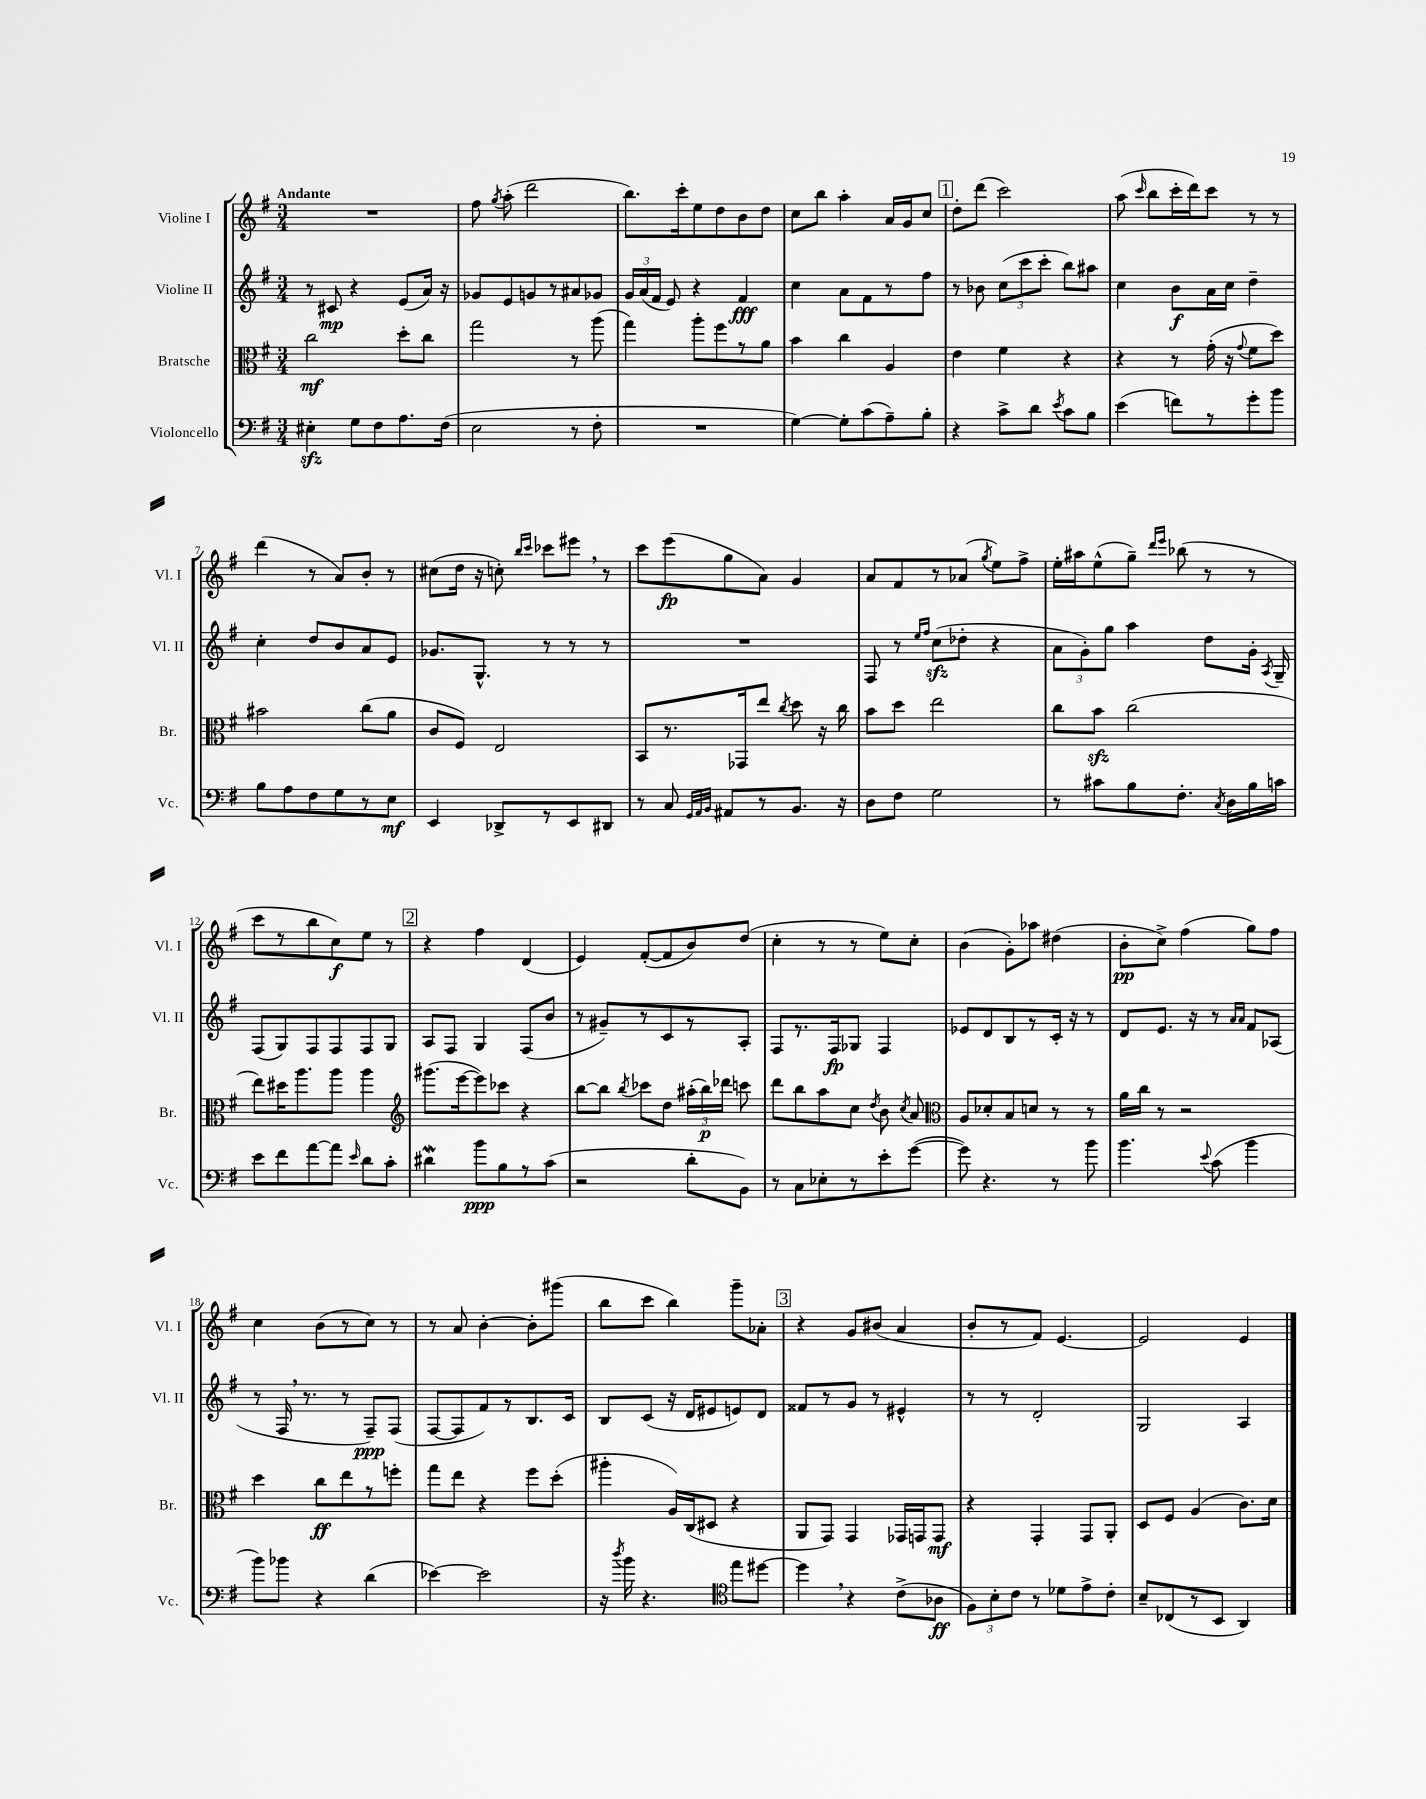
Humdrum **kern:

**kern	**dynam	**kern	**dynam	**kern	**dynam	**kern	**dynam
*part4	*part4	*part3	*part3	*part2	*part2	*part1	*part1
*staff4	*staff4	*staff3	*staff3	*staff2	*staff2	*staff1	*staff1
*I"Violoncello	*	*I"Bratsche	*	*I"Violine II	*	*I"Violine I	*
*I'Vc.	*	*I'Br.	*	*I'Vl. II	*	*I'Vl. I	*
*clefF4	*	*clefC3	*	*clefG2	*	*clefG2	*
*k[f#]	*	*k[f#]	*	*k[f#]	*	*k[f#]	*
*M3/4	*	*M3/4	*	*M3/4	*	*M3/4	*
=1	=1	=1	=1	=1	=1	=1	=1
!	!	!	!	!	!	!LO:TX:a:B:t=Andante	!
4E#Xzz'\	.	2cc\	mf	8r	.	2.r	.
.	.	.	.	8c#X/	mp	.	.
8G\L	.	.	.	4r	.	.	.
8F#\	.	.	.	.	.	.	.
8.A\	.	8dd'\L	.	(8e/L	.	.	.
.	.	8cc\J	.	16a/Jk)	.	.	.
(16F#\Jk	.	.	.	16r	.	.	.
=2	=2	=2	=2	=2	=2	=2	=2
2E\	.	2gg\	.	8g-X/L	.	8ff#\	.
.	.	.	.	.	.	8qgg/	.
.	.	.	.	8e/	.	(8aa'\	.
.	.	.	.	8gn/	.	2ddd\	.
.	.	.	.	8r	.	.	.
8r	.	8r	.	8a#X/	.	.	.
8F#'\	.	(8aa\	.	8g-X/J	.	.	.
=3	=3	=3	=3	=3	=3	=3	=3
2.r	.	4gg\)	.	24g/LL	.	8.bb\L)	.
.	.	.	.	(24a/	.	.	.
.	.	.	.	24f#/JJ	.	.	.
.	.	.	.	8e/)	.	.	.
.	.	.	.	.	.	16ccc'\k	.
.	.	8aa'\L	.	4r	.	8ee\	.
.	.	8ff#\	.	.	.	8dd\	.
.	.	8r	.	4f#/	fff	8b\	.
.	.	8a\J	.	.	.	8dd\J	.
=4	=4	=4	=4	=4	=4	=4	=4
[4G\)	.	4b\	.	4cc\	.	8cc\L	.
.	.	.	.	.	.	8bb\J	.
8G'\L]	.	4cc\	.	8a\L	.	4aa'\	.
(8c\	.	.	.	8f#\	.	.	.
8A~\)	.	4A/	.	8r	.	16a/LL	.
.	.	.	.	.	.	16g/J	.
8B'\J	.	.	.	8ff#\J	.	8cc/J	.
!!LO:REH:place=s1:t=1
=5	=5	=5	=5	=5	=5	=5	=5
4r	.	4e\	.	8r	.	8dd'\L	.
.	.	.	.	8b-X\	.	(8ddd\J	.
8c^\L	.	4f#\	.	(12cc\L	.	2ccc\)	.
.	.	.	.	12ccc\	.	.	.
8d\J	.	.	.	.	.	.	.
.	.	.	.	12ccc'\J	.	.	.
8qe/	.	.	.	.	.	.	.
8c\L	.	4r	.	8bb\L)	.	.	.
8B\J	.	.	.	8aa#X\J	.	.	.
=6	=6	=6	=6	=6	=6	=6	=6
(4e\	.	4r	.	4cc\	.	(8aa\	.
.	.	.	.	.	.	16qqccc/	.
.	.	.	.	.	.	8bb\L	.
8fn\L)	.	8r	.	8b\L	f	16ccc'\L	.
.	.	.	.	.	.	16ddd\J)	.
8r	.	(16g'\	.	16a\L	.	8ccc\J	.
.	.	16r	.	16cc\JJ	.	.	.
.	.	8qqg/	.	.	.	.	.
8g'\	.	8f#\L	.	4dd~\	.	8r	.
8b\J	.	8dd\J)	.	.	.	8r	.
!!LO:LB:g=z
=7	=7	=7	=7	=7	=7	=7	=7
8B\L	.	2b#X\	.	4cc'\	.	(4ddd\	.
8A\	.	.	.	.	.	.	.
8F#\	.	.	.	8dd/L	.	8r	.
8G\	.	.	.	8b/	.	8a/L)	.
8r	.	(8cc\L	.	8a/	.	8b'/J	.
8E\J	mf	8a\J	.	8e/J	.	8r	.
=8	=8	=8	=8	=8	=8	=8	=8
4EE/	.	8c/L	.	8.g-X/L	.	(8cc#X\L	.
.	.	8F#/J)	.	.	.	16dd\Jk	.
.	.	.	.	8.G^^/J	.	16r	.
8DD-X^/L	.	2E/	.	.	.	8ccn'\)	.
.	.	.	.	.	.	16qqbb/LL	.
.	.	.	.	.	.	16qqccc/JJ	.
8r	.	.	.	8r	.	8ccc-X\L	.
8EE/	.	.	.	8r	.	8eee#X,\J	.
8DD#X/J	.	.	.	8r	.	8r	.
=9	=9	=9	=9	=9	=9	=9	=9
8r	.	8BB/L	.	2.r	.	8ccc\L	.
8C/	.	8.r	.	.	.	(8eee\	fp
32qqGG/LLL	.	.	.	.	.	.	.
32qqAA/	.	.	.	.	.	.	.
32qqBB/JJJ	.	.	.	.	.	.	.
8AA#X/L	.	.	.	.	.	8gg\	.
.	.	16GG-X/k	.	.	.	.	.
8r	.	8ee/J	.	.	.	8a\J)	.
.	.	8qcc/	.	.	.	.	.
8.BB/J	.	8dd\	.	.	.	4g/	.
.	.	16r	.	.	.	.	.
16r	.	16cc\	.	.	.	.	.
=10	=10	=10	=10	=10	=10	=10	=10
8D\L	.	8b\L	.	8F#/	.	8a/L	.
8F#\J	.	8dd\J	.	8r	.	8f#/	.
.	.	.	.	16qqee/LL	.	.	.
.	.	.	.	16qqff#/JJ	.	.	.
2G\	.	2ee\	.	(8cczz\L	.	8r	.
.	.	.	.	8dd-X'\J	.	(8a-X/J	.
.	.	.	.	.	.	8qgg/	.
.	.	.	.	4r	.	8ee\L)	.
.	.	.	.	.	.	8ff#^\J	.
=11	=11	=11	=11	=11	=11	=11	=11
8r	.	8cc\L	.	12a\L	.	16ee'\LL	.
.	.	.	.	.	.	16aa#X\J	.
.	.	.	.	12g'\)	.	.	.
8c#X\L	.	8bzz\J	.	.	.	(8ee^^\	.
.	.	.	.	12gg\J	.	.	.
8B\	.	(2cc\	.	4aa\	.	8gg~\J)	.
.	.	.	.	.	.	16qqddd/LL	.
.	.	.	.	.	.	16qqeee/JJ	.
8.F#'\J	.	.	.	.	.	(8bb-X\	.
.	.	.	.	8dd\L	.	8r	.
8qC/	.	.	.	.	.	.	.
16D\LL	.	.	.	.	.	.	.
16B\	.	.	.	16g'\Jk	.	8r	.
.	.	.	.	8qA/	.	.	.
16cn\JJ	.	.	.	16G~/	.	.	.
!!LO:LB:g=z
=12	=12	=12	=12	=12	=12	=12	=12
8e\L	.	8ee\L)	.	(8F#/L	.	8ccc\L	.
8f#\	.	16dd#X\K	.	8G/)	.	8r	.
.	.	8.aa\	.	.	.	.	.
[8a\	.	.	.	8F#/	.	8bb\	.
8a\J]	.	8aa\J	.	8F#/	.	8cc\)	f
16qqe/	.	.	.	.	.	.	.
8d\L	.	4aa\	.	8F#/	.	8ee\J	.
8c'\J	.	.	.	8G/J	.	8r	.
!!LO:REH:place=s1:t=2
=13	=13	=13	=13	=13	=13	=13	=13
*	*	*clefG2	*	*	*	*	*
4d#XW\	.	(8.ggg#X\L	.	8A/L	.	4r	.
.	.	.	.	8F#/J	.	.	.
.	.	[16eee\k	.	.	.	.	.
8b\L	ppp	8eee\])	.	4G/	.	4ff#\	.
8B\	.	8ccc-X\J	.	.	.	.	.
8r	.	4r	.	(8F#/L	.	(4d/	.
(8c\J	.	.	.	8b/J	.	.	.
=14	=14	=14	=14	=14	=14	=14	=14
2r	.	[8bb\L	.	8r	.	4e/)	.
.	.	8bb\J]	.	8g#X~/L)	.	.	.
.	.	8qbb/	.	.	.	.	.
.	.	8ccc-X\L	.	8r	.	([8f#'/L	.
.	.	8dd\J	.	8c/	.	8f#/]	.
8d'\L	.	(24aa#X'\LL	.	8r	.	8b/)	.
.	.	24bb\)	p	.	.	.	.
.	.	24ddd-X\JJ	.	.	.	.	.
8BB\J)	.	8cccn\	.	8A'/J	.	(8dd/J	.
=15	=15	=15	=15	=15	=15	=15	=15
8r	.	8ddd\L	.	8F#/L	.	4cc'\	.
8C\L	.	8bb\	.	8.r	.	.	.
8E-X'\	.	8aa\	.	.	.	8r	.
.	.	.	.	16F#/k	fp	.	.
8r	.	8cc\J	.	8G-X/J	.	8r	.
.	.	8qdd/	.	.	.	.	.
8e'\	.	8b\	.	4F#/	.	8ee\L)	.
.	.	8qcc/	.	.	.	.	.
([8g\J	.	8a/	.	.	.	8cc'\J	.
=16	=16	=16	=16	=16	=16	=16	=16
*	*	*clefC3	*	*	*	*	*
8g\])	.	8A/L	.	8e-X/L	.	(4b\	.
4.r	.	8d-X'/	.	8d/	.	.	.
.	.	8B/	.	8B/	.	8g'\L)	.
.	.	8dn/J	.	8r	.	8aa-X\J	.
8r	.	8r	.	16c'/Jk	.	(4dd#X\	.
.	.	.	.	16r	.	.	.
8b\	.	8r	.	8r	.	.	.
=17	=17	=17	=17	=17	=17	=17	=17
4.b\	.	16a\LL	.	8d/L	.	8b'\L	pp
.	.	16cc\JJ	.	.	.	.	.
.	.	8r	.	8.e/J	.	8cc^\J)	.
.	.	2r	.	.	.	(4ff#\	.
.	.	.	.	16r	.	.	.
8qqe/	.	.	.	.	.	.	.
(8c\	.	.	.	8r	.	.	.
.	.	.	.	16qqa/LL	.	.	.
.	.	.	.	16qqa/JJ	.	.	.
4b\	.	.	.	8f#/L	.	8gg\L)	.
.	.	.	.	(8A-X/J	.	8ff#\J	.
!!LO:LB:g=z
=18	=18	=18	=18	=18	=18	=18	=18
8b\L)	.	4dd\	.	8r	.	4cc\	.
8b-X\J	.	.	.	16F#,/	.	.	.
.	.	.	.	8.r	.	.	.
4r	.	8cc\L	ff	.	.	(8b\L	.
.	.	8ee\	.	8r	.	8r	.
(4d\	.	8r	.	8F#~/L)	ppp	8cc\J)	.
.	.	8ffn'\J	.	(8F#/J	.	8r	.
=19	=19	=19	=19	=19	=19	=19	=19
[4e-X\)	.	8gg\L	.	[8F#/L	.	8r	.
.	.	8ee\J	.	8F#/]	.	8a/	.
2e-\]	.	4r	.	8f#/)	.	[4b'\	.
.	.	.	.	8r	.	.	.
.	.	8ff#\L	.	8.B/	.	8b'\L]	.
.	.	(8dd'\J	.	.	.	(8ggg#X\J	.
.	.	.	.	16c/Jk	.	.	.
=20	=20	=20	=20	=20	=20	=20	=20
16r	.	4aa#X'\	.	8B/L	.	8bb\L	.
8qdd/	.	.	.	.	.	.	.
16b\	.	.	.	.	.	.	.
4.r	.	.	.	(8c/J	.	8ccc\J	.
.	.	16A/LL)	.	16r	.	4bb\)	.
.	.	(16C/J	.	16d/KL	.	.	.
.	.	8D#X/J	.	8e#X/	.	.	.
*clefC4	*	*	*	*	*	*	*
8ee\L	.	4r	.	8en/)	.	8ggg~\L	.
[8dd#X\J	.	.	.	8d/J	.	8a-X'\J	.
!!LO:REH:place=s1:t=3
=21	=21	=21	=21	=21	=21	=21	=21
4dd#,\]	.	8AA/L	.	8f##X/L	.	4r	.
.	.	8GG/J)	.	8r	.	.	.
4r	.	4GG/	.	8g/J	.	8g/L	.
.	.	.	.	8r	.	(8b#X/J	.
(8c^\L	.	16GG-X/LL	.	4e#X^^/	.	4a/	.
.	.	16GGn/J	.	.	.	.	.
8A-X\J	ff	8GG/J	mf	.	.	.	.
=22	=22	=22	=22	=22	=22	=22	=22
12F#\L)	.	4r	.	8r	.	8b'/L	.
12B'\	.	.	.	.	.	.	.
.	.	.	.	8r	.	8r	.
12c\J	.	.	.	.	.	.	.
8r	.	4GG'/	.	2d'/	.	8f#/J)	.
8d-X\L	.	.	.	.	.	[4.e/	.
8e^\	.	8GG/L	.	.	.	.	.
8c'\J	.	8AA'/J	.	.	.	.	.
=23	=23	=23	=23	=23	=23	=23	=23
8B~/L	.	8D/L	.	2G/	.	2e/]	.
(8C-X/	.	8F#/J	.	.	.	.	.
8r	.	(4A/	.	.	.	.	.
8BB/J	.	.	.	.	.	.	.
4AA/)	.	8.c\L)	.	4A/	.	4e/	.
.	.	16d\Jk	.	.	.	.	.
==	==	==	==	==	==	==	==
*-	*-	*-	*-	*-	*-	*-	*-
